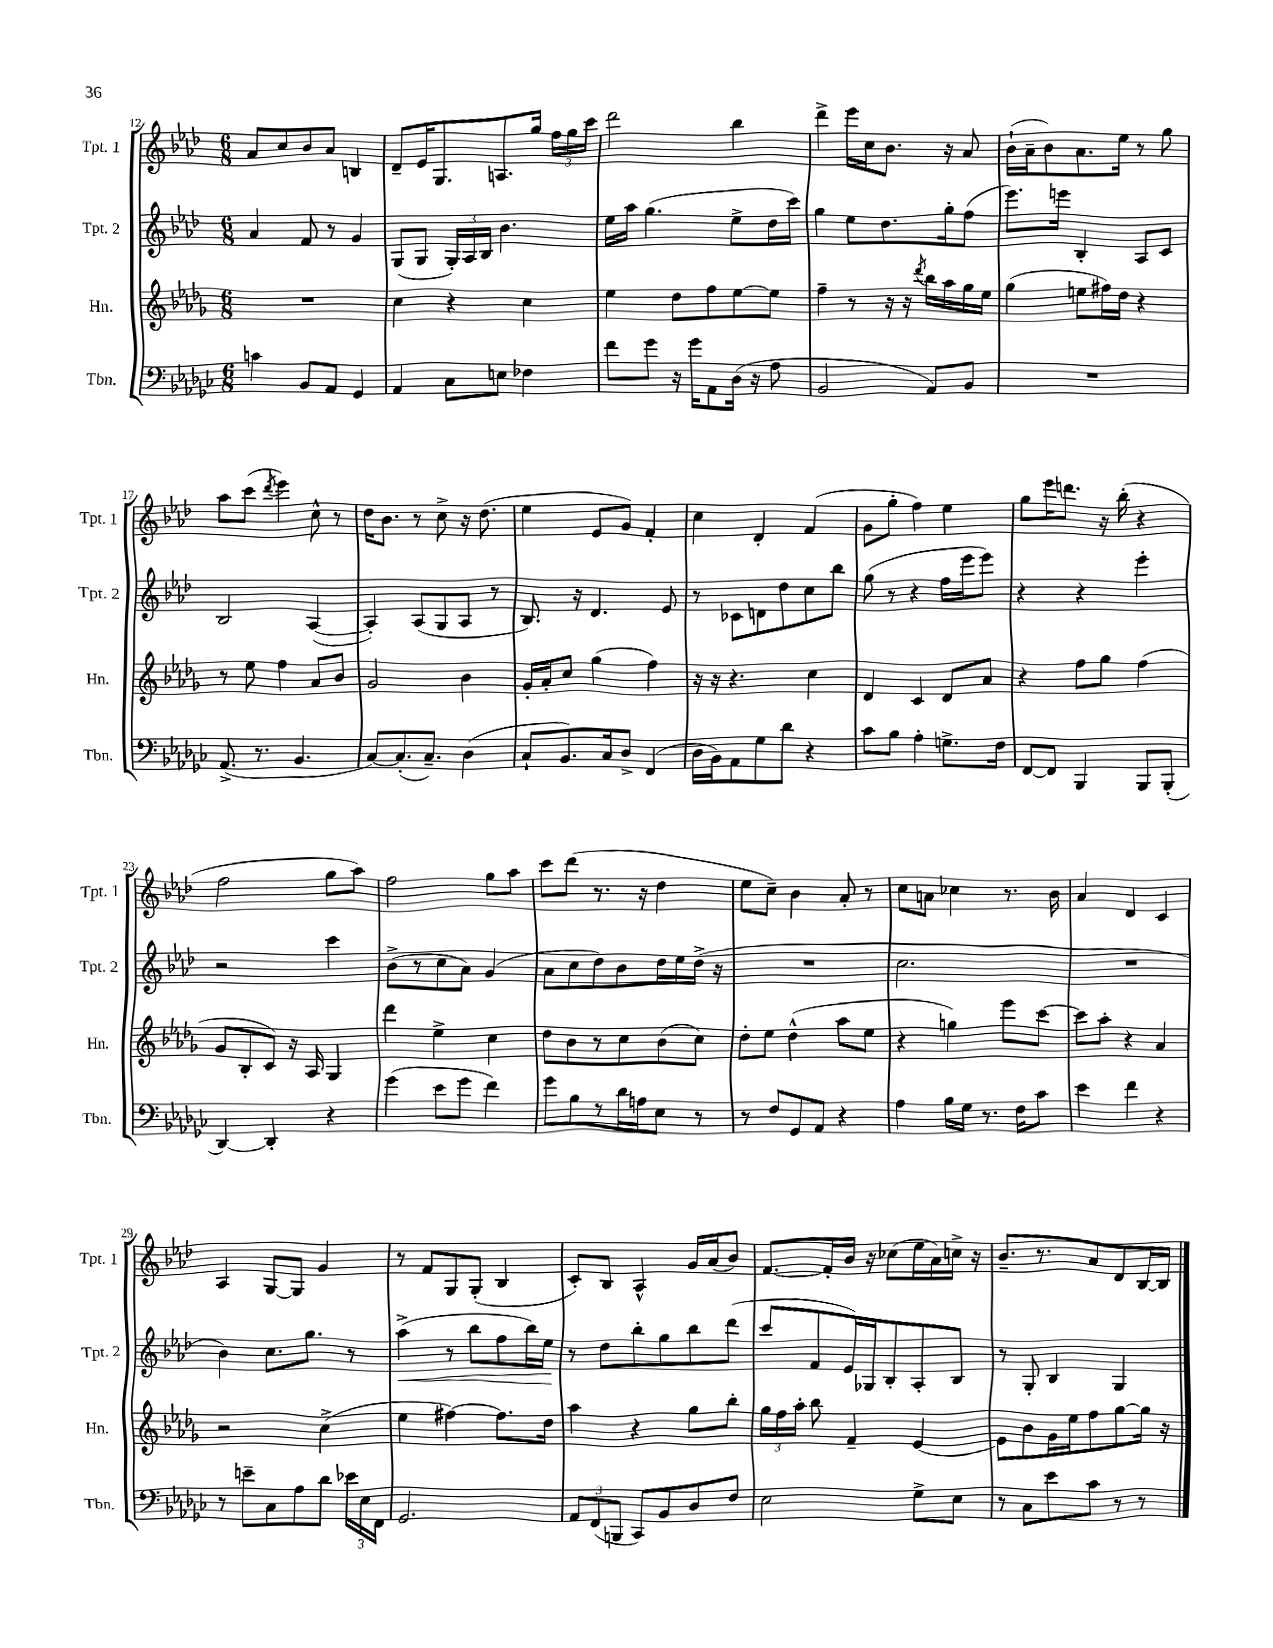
<<
\new StaffGroup <<
\new Staff = "s0" \with { instrumentName = "Tpt. 1" shortInstrumentName = "Tpt. 1" } {
    \clef treble \key aes \major \numericTimeSignature \time 6/8
    \autoBeamOff aes'8[ c''8 bes'8 aes'8] b4 |
    des'8[-- ees'16 g8. a8. g''16] \tuplet 3/2 { f''16[ g''16 c'''16] } |
    des'''2 bes''4 |
    des'''4-> ees'''16[ c''16 bes'8.] r16 aes'8 |
    bes'16[-!( aes'16-- bes'8) aes'8. ees''16] r8 g''8 |
    aes''8[ c'''8]( \acciaccatura { des'''8 } ees'''4) c''8-^ r8 |
    des''16[ bes'8.] r8 c''8-> r16 des''8.( |
    ees''4 ees'8[ g'8]) f'4-. |
    c''4 des'4-. f'4( |
    g'8[ g''8]-. f''4) ees''4 |
    g''8[ ees'''16 d'''8.] r16 bes''16-.( r4 |
    f''2 g''8[ aes''8]) |
    f''2 g''8[ aes''8] |
    c'''8[ des'''8]( r8. r16 des''4 |
    ees''8[ c''8]--) bes'4 aes'8-. r8 |
    c''8[ a'8] ces''4 r8. bes'16 |
    aes'4 des'4 c'4 |
    aes4 g8[~ g8] g'4 |
    r8 f'8[ g8 g8]-.( bes4 |
    c'8[-.) bes8] aes4-^ g'16[ aes'16( bes'8]) |
    f'8.[~ f'16-. bes'16] r16 ces''8[( ees''16 aes'16) c''16]-> r16 |
    bes'8.[-- r8. aes'8 des'8 bes16~ bes16] \bar "|." |
}
\new Staff = "s1" \with { instrumentName = "Tpt. 2" shortInstrumentName = "Tpt. 2" } {
    \clef treble \key aes \major \numericTimeSignature \time 6/8
    \autoBeamOff aes'4 f'8 r8 g'4 |
    g8[( g8] \tuplet 3/2 { g16[-.) aes16 bes16] } bes'4. |
    ees''16[ aes''16] g''4.( ees''8[-> des''16 c'''16]) |
    g''4 ees''8[ des''8. g''16-. f''8]( |
    ees'''8.[) e'''16] bes4-. aes8[ c'8] |
    bes2 aes4~( |
    aes4-.) aes8[( g8 aes8] r8 |
    bes8.) r16 des'4. ees'8 |
    r8 ces'8[ d'8 des''8 c''8 bes''8] |
    g''8( r8 r4 f''16[ ees'''16 ees'''8]) |
    r4 r4 ees'''4-. |
    r2 c'''4 |
    bes'8[->( r8 c''8 aes'8]) g'4( |
    aes'8[ c''8 des''8) bes'8 des''16 ees''16 des''16]->( r16 |
    R2. |
    c''2. |
    R2. |
    bes'4) c''8.[ g''8.] r8 |
    aes''4->\<( r8 bes''8[ f''8 bes''16) ees''16]\! |
    r8 des''8[ bes''8-. g''8 bes''8 des'''8]( |
    c'''8[ f'8 ees'16) ges16 bes8-. aes8-. bes8] |
    r8 g8-. bes4 g4 \bar "|." |
}
\new Staff = "s2" \with { instrumentName = "Hn." shortInstrumentName = "Hn." } {
    \clef treble \key des \major \numericTimeSignature \time 6/8
    \autoBeamOff R2. |
    c''4 r4 c''4 |
    ees''4 des''8[ f''8 ees''8~ ees''8] |
    f''4-- r8 r16 r16 \acciaccatura { des'''8 } bes''16[ aes''16 ges''16 ees''16] |
    ges''4( e''8[ fis''16) des''16] r4 |
    r8 ees''8 f''4 aes'8[ bes'8] |
    ges'2 bes'4 |
    ges'16[-. aes'16-. c''8] ges''4( f''4) |
    r16 r16 r4. c''4 |
    des'4 c'4 des'8[ aes'8] |
    r4 f''8[ ges''8] f''4( |
    ges'8[ bes8-. c'8]) r16 aes16 ges4 |
    des'''4 ees''4-> c''4 |
    des''8[ bes'8 r8 c''8 bes'8( c''8]) |
    des''8[-. ees''8] des''4-^( aes''8[ ees''8] |
    r4 g''4) ees'''8[ c'''8]~ |
    c'''8[ aes''8]-. r4 aes'4 |
    r2 c''4->( |
    ees''4 fis''4~) fis''8.[ des''16] |
    aes''4 r4 ges''8[ bes''8]-. |
    \tuplet 3/2 { ges''16[ f''16 aes''16]-. } bes''8 f'4-- ees'4~ |
    ees'8[ bes'8 ges'16 ees''16 f''8 ges''8~ ges''16] r16 \bar "|." |
}
\new Staff = "s3" \with { instrumentName = "Tbn." shortInstrumentName = "Tbn." } {
    \clef bass \key ges \major \numericTimeSignature \time 6/8
    \autoBeamOff c'4 bes,8[ aes,8] ges,4 |
    aes,4 ces8[ e8] fes4 |
    f'8[ ges'8] r16 ges'16[ aes,8 des16]( r16 aes8 |
    bes,2 aes,8[) bes,8] |
    R2. |
    aes,8.->( r8. bes,4. |
    ces8[~) ces8.-.( ces8.]--) des4( |
    ces8[-! bes,8.) ces16 des8]-> f,4( |
    des16[ bes,16) aes,8 ges8 des'8] r4 |
    ces'8[ bes8] aes4-. g8.[-> f16] |
    f,8[~ f,8] bes,,4 bes,,8[ bes,,8]-.( |
    des,4~) des,4-. r4 |
    ges'4( ees'8[ ges'8] f'4) |
    ges'8[ bes8 r8 des'16 a16 ees8] r8 |
    r8 f8[ ges,8 aes,8] r4 |
    aes4 bes16[ ges16] r8. f16[ ces'8] |
    ees'4 f'4 r4 |
    r8 e'8[-- ces8 aes8 des'8] \tuplet 3/2 { ees'16[ ees16 f,16] } |
    ges,2. |
    \tuplet 3/2 { aes,8[ f,8( b,,8] } ces,8[) bes,8 des8 f8] |
    ees2 ges8[-> ees8] |
    r8 ces8[ ees'8 ces'8] r8 r8 \bar "|." |
}
>>
>>
\layout { \context { \Score currentBarNumber = #12 } }
